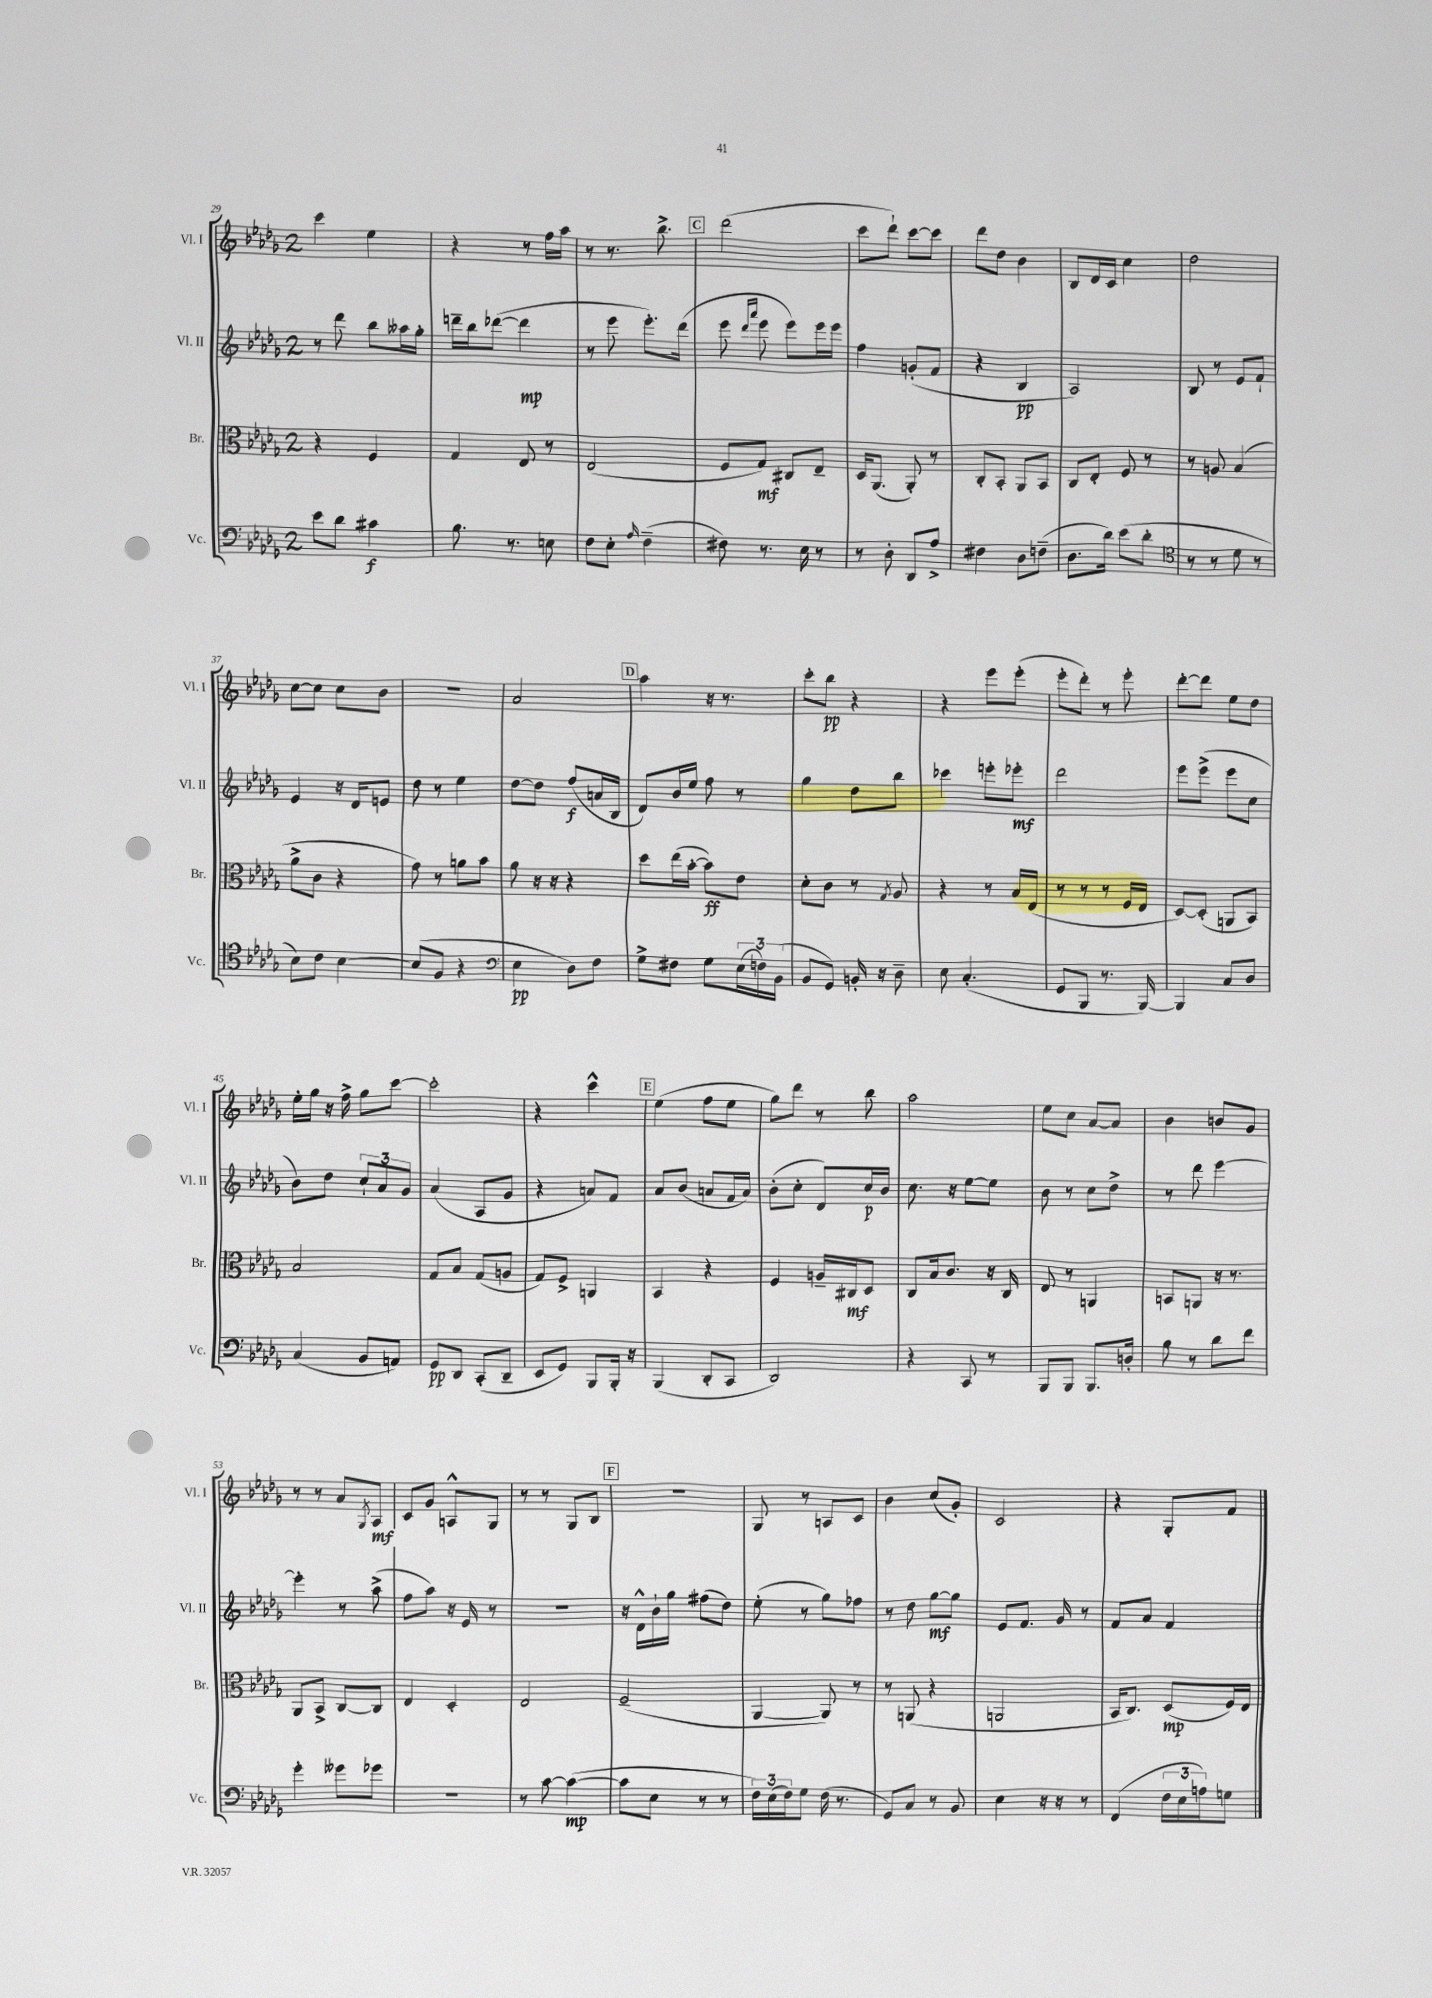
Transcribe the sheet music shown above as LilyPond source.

<<
\new StaffGroup <<
\new Staff = "s0" \with { instrumentName = "Vl. I" shortInstrumentName = "Vl. I" } {
    \clef treble \key des \major \once \override Staff.TimeSignature.style = #'single-digit \time 2/4
    c'''4 ees''4 |
    r4 r8 f''16 aes''16 |
    r8 r8. bes''8.-> |
    \mark \markup { \box "C" } des'''2( |
    c'''8 des'''8-!) c'''8~ c'''8 |
    des'''8 des''8 bes'4 |
    bes8 des'16 c'16 c''4 |
    des''2 |
    c''8~ c''8 c''8 bes'8 |
    R2 |
    aes'2 |
    \mark \markup { \box "D" } aes''4 r16 r8. |
    c'''8-. bes''8\pp r4 |
    r4 ees'''8 ees'''8-.( |
    ees'''8-. des'''8-.) r8 ees'''8-. |
    des'''8~-. des'''8 ees''8 des''8 |
    ees''16-. ges''16 r16 f''16-> ges''8 c'''8~ |
    c'''2-. |
    r4 c'''4-^ |
    \mark \markup { \box "E" } ees''4( f''8 ees''8 |
    ges''8) des'''8 r8 bes''8 |
    aes''2 |
    ees''8 c''8 aes'8~ aes'8 |
    bes'4 b'8 ges'8 |
    r8 r8 aes'8 \acciaccatura { ges8 } aes8\mf |
    c'8 ges'8 a8-^ ges8 |
    r8 r8 ges8 bes8 |
    \mark \markup { \box "F" } R2 |
    ges8 r8 a8 c'8 |
    bes'4 c''8( ges'8-.) |
    c'2 |
    r4 ges8-. f'8 \bar "|." |
}
\new Staff = "s1" \with { instrumentName = "Vl. II" shortInstrumentName = "Vl. II" } {
    \clef treble \key des \major \once \override Staff.TimeSignature.style = #'single-digit \time 2/4
    r8 des'''8 bes''8 aeses''16 ges''16-. |
    d'''16-- bes''16 des'''8~( des'''4\mp |
    r8 ees'''8 ees'''8.-.) des'''16( |
    \mark \markup { \box "C" } ees'''8 \grace { des'''16 aes'''16 } ees'''8 ees'''8) ees'''16 ees'''16 |
    f''4 g'8-.( f'8 |
    r4 bes4\pp |
    aes2) |
    bes8 r8 ees'8 f'8-! |
    ees'4 r16 des'16 e'8 |
    des''8 r8 ees''4 |
    des''8~ des''8 f''8\f( a'16 bes16 |
    \mark \markup { \box "D" } des'8) bes'16 ees''16 f''8 r8 |
    ges''4 des''8 bes''8 |
    ces'''4 e'''8-. ees'''8-.\mf |
    des'''2 |
    ees'''8 ees'''8->( ees'''8 c''8 |
    bes'8) des''8 \tuplet 3/2 { c''8-! aes'8 ges'8 } |
    aes'4( aes8 ges'8 |
    r4 a'8) f'8 |
    \mark \markup { \box "E" } aes'8 bes'8( a'8 f'16 a'16) |
    bes'8-.( c''8-. des'8) c''16\p bes'16 |
    c''8. r16 ees''8~ ees''8 |
    bes'8 r8 c''8 des''8-> |
    r8 des'''8 ees'''4~ |
    ees'''4-. r8 aes''8->( |
    f''8 aes''8) r16 ees'16 r8 |
    r2 |
    \mark \markup { \box "F" } r16 des'16-^ bes'16-! ges''16 fis''8( des''8) |
    ees''8-.( r8 ges''8) fes''8 |
    r8 des''8 ges''8~\mf ges''8 |
    ees'8 f'8. ges'16 r8 |
    f'8 aes'8 f'4 \bar "|." |
}
\new Staff = "s2" \with { instrumentName = "Br." shortInstrumentName = "Br." } {
    \clef alto \key des \major \once \override Staff.TimeSignature.style = #'single-digit \time 2/4
    r4 f4 |
    ges4 ees8 r8 |
    ees2( |
    \mark \markup { \box "C" } f8 ges8\mf) cis8 ees8-- |
    des16 aes,8.( aes,8-.) r8 |
    c8-. bes,8-. aes,8 bes,8 |
    c8 ees8-. f8 r8 |
    r8 a8 bes4( |
    aes'8-> c'8 r4 |
    ges'8) r8 a'8 bes'8 |
    aes'8 r16 r16 r4 |
    \mark \markup { \box "D" } des''8 ees''16( bes'16~-. bes'8\ff) ees'8 |
    des'8-. c'8 r8 \acciaccatura { ges8 } aes8 |
    r4 r8 bes16 ees16( |
    r8 r8 r8 f16 ees16 |
    des8~) des8-.( a,8 bes,8) |
    bes2 |
    ges8 bes8 ges8( a8 |
    ges8) f8-> a,4 |
    \mark \markup { \box "E" } bes,4 r4 |
    f4 a16-- cis16\mf des8 |
    c8 bes16 c'8. r16 c16 |
    ees8 r8 a,4 |
    b,8 a,8 r16 r8. |
    aes,8 bes,8-> c8~ c8 |
    ees4 des4-. |
    ees2 |
    \mark \markup { \box "F" } f2--( |
    aes,4~ aes,8) r8 |
    r8 a,8( r4 |
    a,2 |
    bes,16 c8.) des8\mp( f16) ees16 \bar "|." |
}
\new Staff = "s3" \with { instrumentName = "Vc." shortInstrumentName = "Vc." } {
    \clef bass \key des \major \once \override Staff.TimeSignature.style = #'single-digit \time 2/4
    ees'8 des'8 cis'4\f |
    bes8. r8. e8 |
    f8 ees8-. \grace { aes16 } f4--( |
    \mark \markup { \box "C" } fis8) r8. ees16 r8 |
    r8 des8-. des,8 aes8-> |
    fis4 des8 f8--( |
    des8. des'16) ees'8( des'8-. |
    \clef tenor r8 r8 des'8 r8 |
    bes8) c'8 bes4~ |
    bes8( f8 r4 |
    \clef bass ees4\pp des8) f8 |
    \mark \markup { \box "D" } ges8-> fis8 ges8 \tuplet 3/2 { ees16( f16) bes,16( } |
    bes,8 ges,8) b,16-. r16 des8-- |
    ees8 c4.-.( |
    ges,8 bes,,8 r8. bes,,16~) |
    bes,,4 c8 des8 |
    c4( bes,8 a,8) |
    ges,8\pp des,8 c,8-.( des,8-- |
    ees,8 ges,8) bes,,8 bes,,16-. r16 |
    \mark \markup { \box "E" } bes,,4( des,8-. c,8 |
    des,2) |
    r4 c,8 r8 |
    bes,,8 bes,,8 bes,,8. d16-. |
    bes8 r8 des'8 f'8 |
    ges'4-. geses'8 ges'8 |
    r2 |
    r8 c'8~ c'4~\mp( |
    \mark \markup { \box "F" } c'8 ees8 r8 r8 |
    \tuplet 3/2 { f16) ees16( f16) } ges8 f16( r8. |
    ges,8) c8 r8 bes,8 |
    ees4 r16 r16 r8 |
    f,4( \tuplet 3/2 { f16 ees16 a16) } g8 \bar "|." |
}
>>
>>
\layout { \context { \Score currentBarNumber = #29 } }
